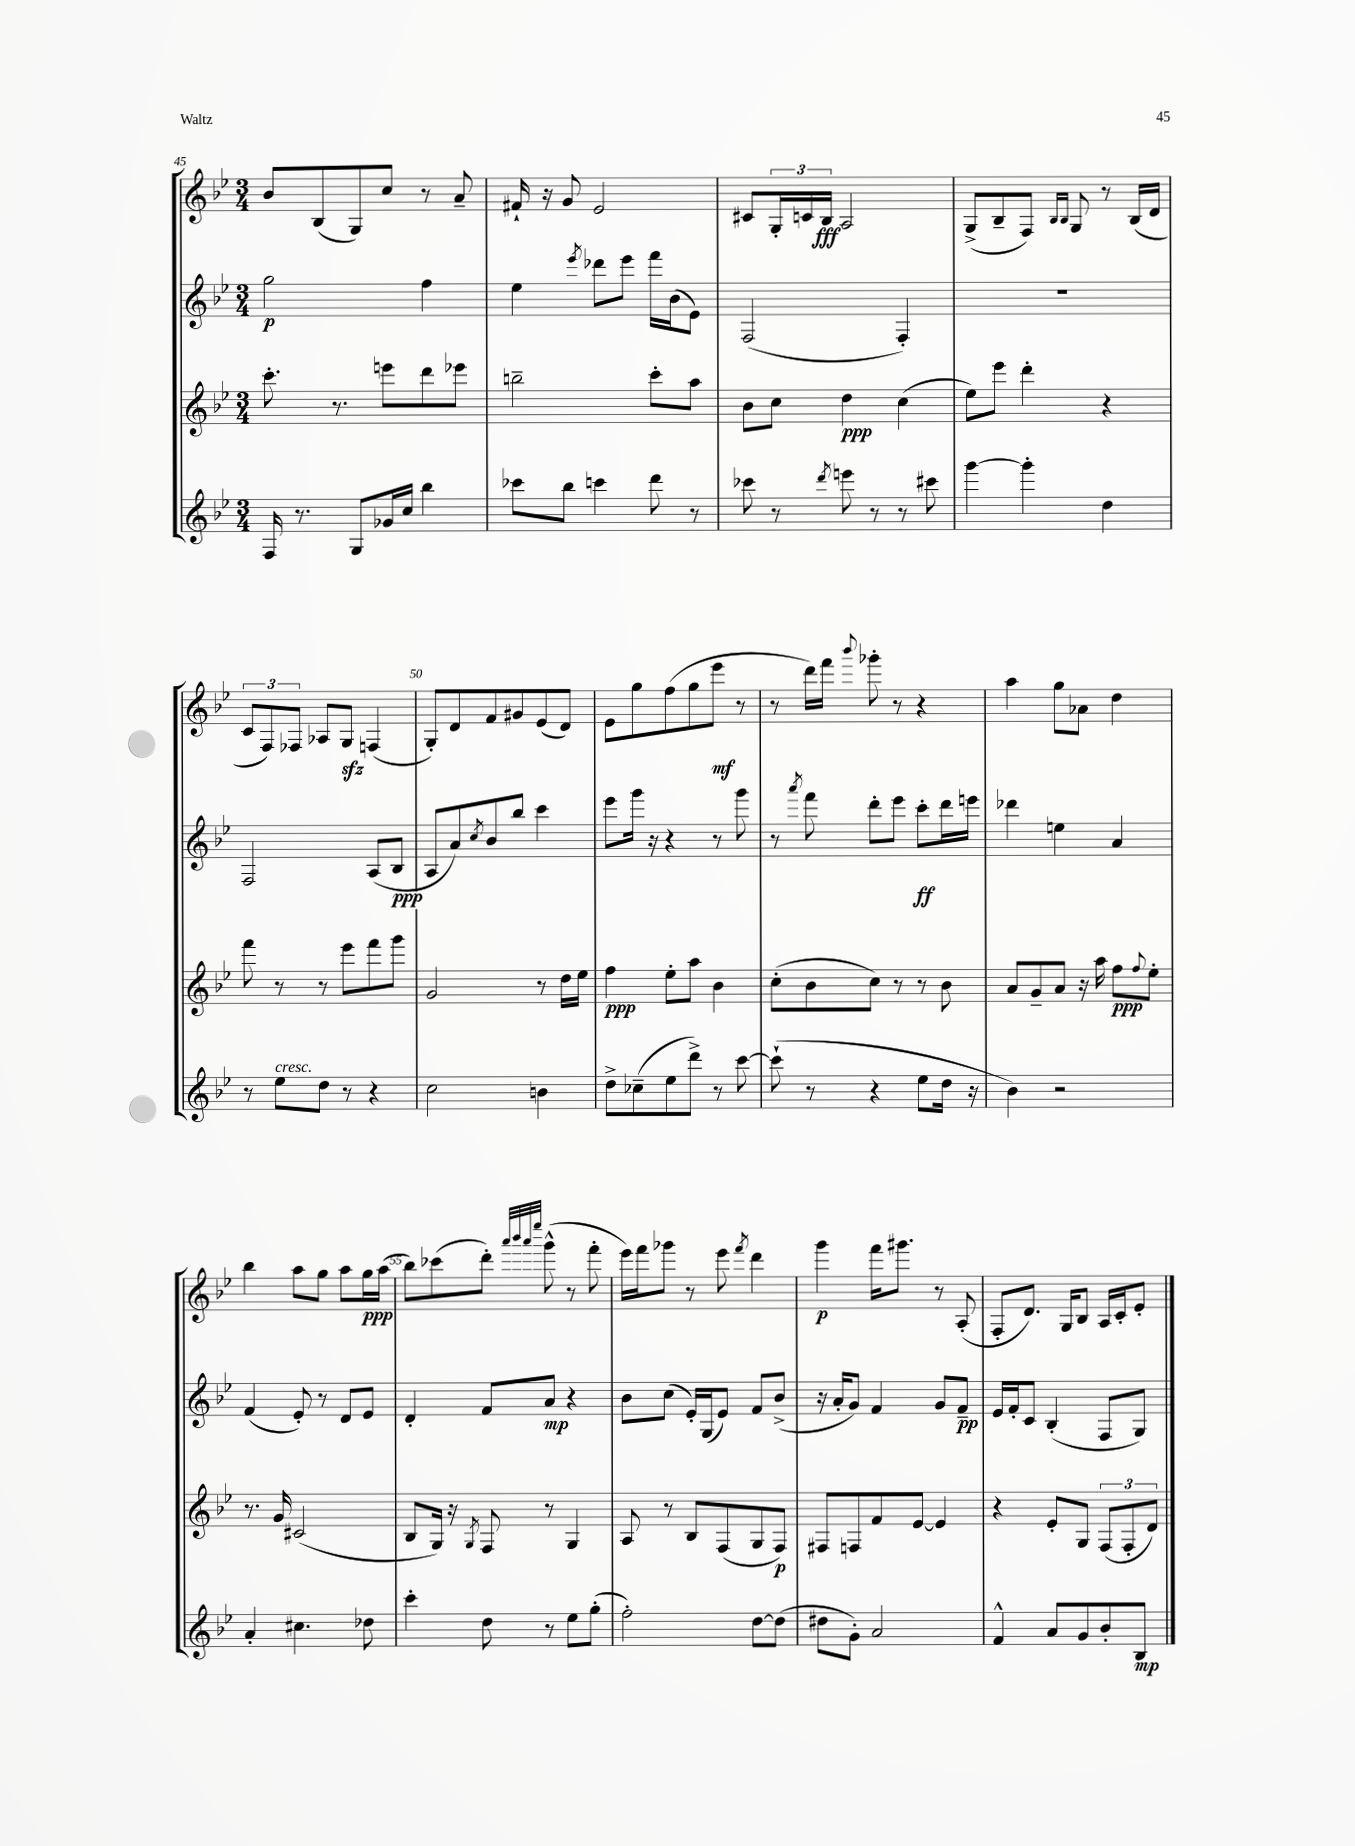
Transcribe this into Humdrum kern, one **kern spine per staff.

**kern	**kern	**kern	**kern
*staff4	*staff3	*staff2	*staff1
*clefG2	*clefG2	*clefG2	*clefG2
*k[b-e-]	*k[b-e-]	*k[b-e-]	*k[b-e-]
*M3/4	*M3/4	*M3/4	*M3/4
16F/	8.ccc'\	2gg\	8b-/L
8.r	.	.	.
.	.	.	(8B-/
.	8.r	.	.
8G/L	.	.	8G/)
16g-/L	8eee\L	.	8cc/J
16cc/JJ	.	.	.
4bb-\	8ddd\	4ff\	8r
.	8eee-\J	.	8a~/
=	=	=	=
8ccc-\L	2bb~\	4ee-\	16f#`/
.	.	.	16r
8bb-\J	.	.	8g/
.	.	8qeee-/	.
4ccc\	.	8ddd-\L	2e-/
.	.	8eee-\J	.
8ddd\	8ccc'\L	16fff\LL	.
.	.	(16b-\J	.
8r	8aa\J	8e-\J)	.
=	=	=	=
8ccc-\	8b-\L	(2F/	8c#/L
8r	8cc\J	.	24G'/L
.	.	.	24c/
.	.	.	24B-/JJ
8qddd/	.	.	.
8eee\	4dd\	.	2A/
8r	.	.	.
8r	(4cc\	4F'/)	.
8ccc#\	.	.	.
=	=	=	=
[4ggg\	8ee-\L)	2.r	(8G^/L
.	8eee-\J	.	8B-~/
4ggg'\]	4ddd'\	.	8F/J)
.	.	.	16qqB-/LL
.	.	.	16qqB-/JJ
.	.	.	8G/
4dd\	4r	.	8r
.	.	.	(16B-/LL
.	.	.	16d/JJ
=	=	=	=
8r	8fff\	2F/	12c/L
.	.	.	12F/)
8ee-\L	8r	.	.
.	.	.	12F-/J
8dd\J	8r	.	8A-/L
8r	8eee-\L	.	8G/J
4r	8fff\	(8A/L	(4F/
.	8ggg\J	8B-/J	.
=	=	=	=
2cc\	2g/	8A/L	8G'/L)
.	.	8a/)	8d/
.	.	8qcc/	.
.	.	8b-/	8f/
.	.	8bb-/J	8g#/
4b\	8r	4ccc\	(8e-/
.	16dd\LL	.	8d/J)
.	16ee-\JJ	.	.
=	=	=	=
8dd^\L	4ff\	8eee-\L	8e-\L
(8cc-~\	.	16ggg\Jk	8gg\
.	.	16r	.
8ee-\	8ee-'\L	4r	(8ff\
8ddd^\J)	8aa\J	.	8gg\
8r	4b-\	8r	8eee-\J
[8ccc\	.	8ggg\	8r
=	=	=	=
(8ccc`\]	(8cc'\L	8r	8r
.	.	8qaaa/	.
8r	8b-\	8fff\	16ddd\LL)
.	.	.	16fff\JJ
.	.	.	8qqbbb-/
4r	8cc\J)	8ddd'\L	8ggg-'\
.	8r	8eee-\J	8r
8ee-\L	8r	8ccc'\L	4r
16dd\Jk	8b-\	16ddd\L	.
16r	.	16eee\JJ	.
=	=	=	=
4b-\)	8a/L	4ddd-\	4aa\
.	8g~/	.	.
2r	8a/J	4ee\	8gg\L
.	16r	.	8a-\J
.	16aa\	.	.
.	8ff\L	4a/	4dd\
.	8qqff/	.	.
.	8ee-'\J	.	.
=	=	=	=
4a'/	8.r	(4f/	4bb-\
.	16g/	.	.
4.cc#\	(2c#/	8e-'/)	8aa\L
.	.	8r	8gg\J
.	.	8d/L	8aa\L
8dd-\	.	8e-/J	16gg\L
.	.	.	(16aa\JJ
=	=	=	=
4ccc'\	8B-/L	4d'/	8bb-\L)
.	16G/Jk)	.	(8ccc-\
.	16r	.	.
.	8qG/	.	.
8dd\	8F/	8f/L	8ddd'\J)
.	.	.	32qqaaa/LLL
.	.	.	32qqbbb-/
.	.	.	32qqaaa/
.	.	.	32qqeeee-/JJJ
8r	8r	8a/J	(8ggg^^\
8ee-\L	4G/	4r	8r
(8gg'\J	.	.	8fff'\
=	=	=	=
2ff'\)	8A/	8b-\L	16eee-\LL)
.	.	.	16fff\J
.	8r	(8cc\J	8ggg-\J
.	8B-/L	16e-'/LL)	8r
.	.	(16G/J	.
.	(8F/	8e-/J)	8eee-\
.	.	.	8qfff/
[8dd\L	8G/	8f/L	4ddd\
(8dd\]J	8F/J)	(8b-^/J	.
=	=	=	=
8dd#\L	8F#/L	16r	4ggg\
.	.	16a'/LK	.
8g'\J)	8F/	8g/J)	.
2a/	8f/	4f/	16fff\LK
.	.	.	8.ggg#\J
.	[8e-/J	.	.
.	4e-/]	8g/L	8r
.	.	8f~/J	(8A'/
=	=	=	=
4f^^/	4r	16e-/LL	8F'/L
.	.	16f'/J	.
.	.	8c/J	8.d/J)
8a/L	8e-'/L	(4B-'/	.
.	.	.	16G/LK
8g/	8G/J	.	8B-/J
8b-'/	(12F/L	8F/L	16A/LL
.	.	.	16c'/J
.	12F'/	.	.
8B-/J	.	8G/J)	8e-'/J
.	12d/J)	.	.
==	==	==	==
*-	*-	*-	*-
